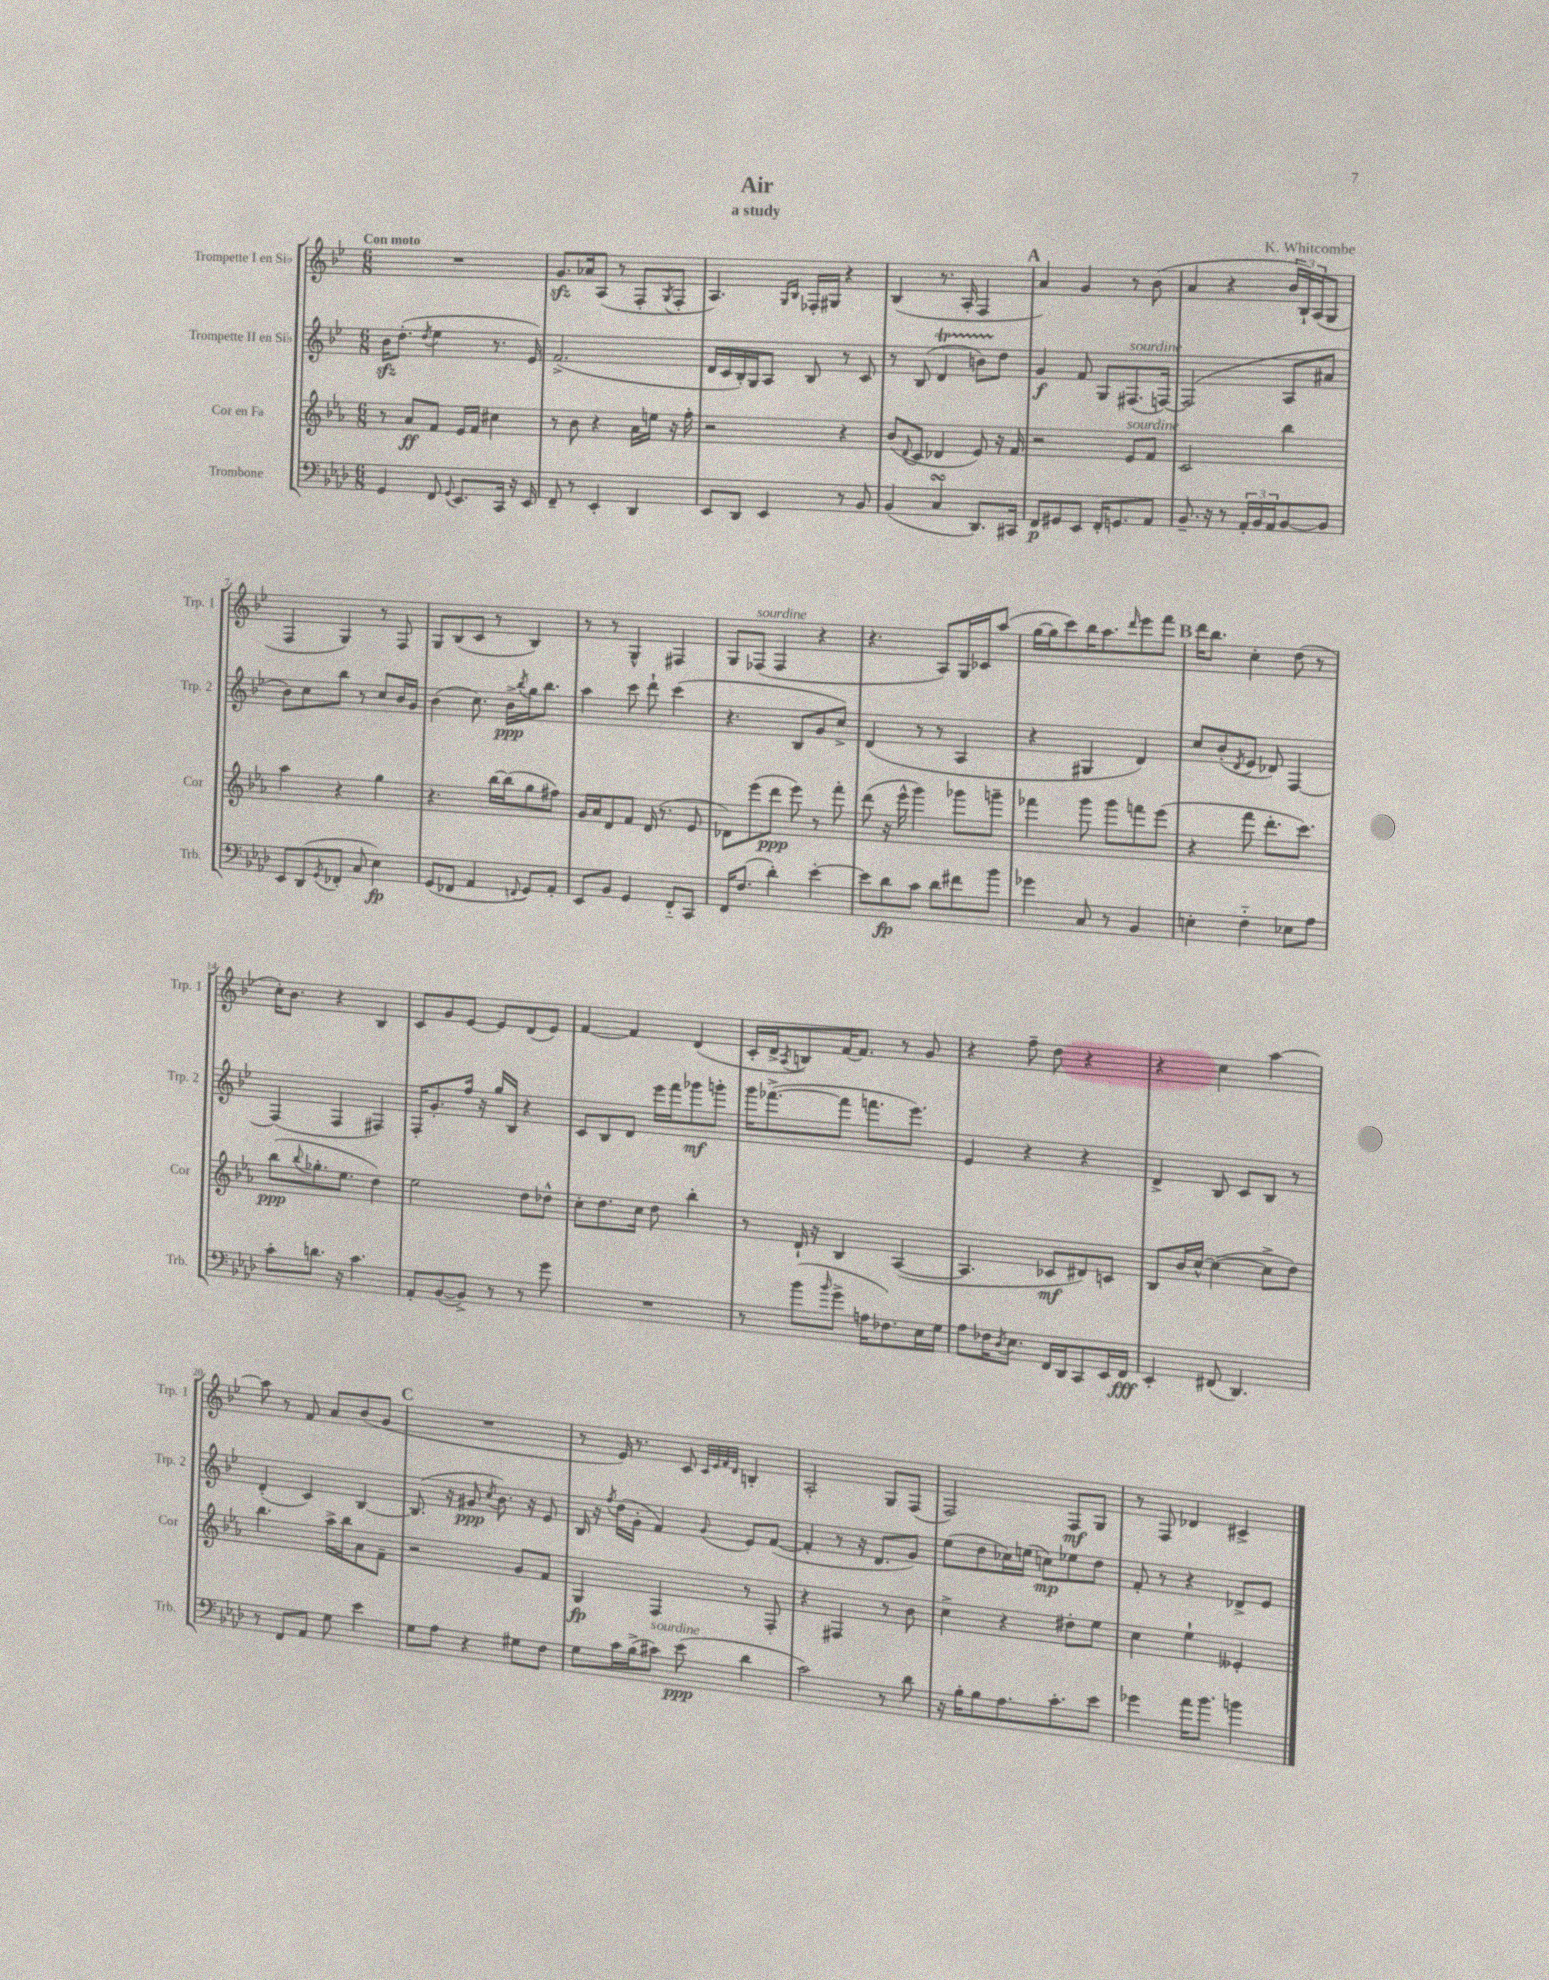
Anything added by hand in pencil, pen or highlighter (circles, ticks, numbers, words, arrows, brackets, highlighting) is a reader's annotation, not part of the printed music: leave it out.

**kern	**dynam	**kern	**dynam	**kern	**dynam	**kern	**dynam
*part4	*part4	*part3	*part3	*part2	*part2	*part1	*part1
*staff4	*staff4	*staff3	*staff3	*staff2	*staff2	*staff1	*staff1
*I"Trombone	*	*I"Cor en Fa	*	*I"Trompette II en Si♭	*	*I"Trompette I en Si♭	*
*I'Trb.	*	*I'Cor	*	*I'Trp. 2	*	*I'Trp. 1	*
*clefF4	*	*clefG2	*	*clefG2	*	*clefG2	*
*k[b-e-a-d-]	*	*k[b-e-a-]	*	*k[b-e-]	*	*k[b-e-]	*
*M6/8	*	*M6/8	*	*M6/8	*	*M6/8	*
=1	=1	=1	=1	=1	=1	=1	=1
!	!	!	!	!	!	!LO:TX:a:B:t=Con moto	!
4GG/	.	8r	.	16b-zz\KL	.	2.r	.
.	.	.	.	(8.dd'\J	.	.	.
.	.	8a-/L	ff	.	.	.	.
.	.	.	.	8qdd/	.	.	.
8FF/	.	8f/J	.	4ee-\	.	.	.
8qqGG/	.	.	.	.	.	.	.
8.EE-/L	.	16e-/LL	.	.	.	.	.
.	.	16f/JJ	.	.	.	.	.
.	.	4cc#X\	.	8.r	.	.	.
16CC/Jk	.	.	.	.	.	.	.
16r	.	.	.	.	.	.	.
16EE-/	.	.	.	16e-/)	.	.	.
=2	=2	=2	=2	=2	=2	=2	=2
8FF~/	.	8r	.	(2.f^/	.	8.gzz/L	.
8r	.	8b-\	.	.	.	.	.
.	.	.	.	.	.	16a-X/k	.
4EE-'/	.	4r	.	.	.	(8A/J	.
.	.	.	.	.	.	8r	.
4DD-/	.	16a-\LL	.	.	.	8F'/L	.
.	.	16een\JJ	.	.	.	.	.
.	.	.	.	.	.	8qG/	.
.	.	16r	.	.	.	8F'/J	.
.	.	16ff'\	.	.	.	.	.
=3	=3	=3	=3	=3	=3	=3	=3
8EE-/L	.	2r	.	16d/LL	.	4.A/)	.
.	.	.	.	16c/	.	.	.
8DD-/J	.	.	.	16B-'/)	.	.	.
.	.	.	.	16G/J	.	.	.
4EE-/	.	.	.	8A/J	.	.	.
.	.	.	.	.	.	16qqG/LL	.
.	.	.	.	.	.	16qqB-/JJ	.
.	.	.	.	8B-/	.	16F-X'/LL	.
.	.	.	.	.	.	16G#X/JJ	.
8r	.	4r	.	8r	.	4r	.
8BB-/	.	.	.	8c/	.	.	.
=4	=4	=4	=4	=4	=4	=4	=4
(4BB-/	.	(8b-/L	.	8r	.	(4B-/	.
.	.	8qqd/	.	.	.	.	.
.	.	8c/J	.	(8B-/	.	.	.
4CsSsS/	.	4d-X/	.	4dt/	.	8.r	.
.	.	.	.	.	.	16A'/	.
8.DD-/L)	.	8e-/)	.	8bnTTT\L)	.	4F/	.
.	.	16r	.	8dd\J	.	.	.
16CC#X/Jk	.	16f/	.	.	.	.	.
!!LO:REH:place=s1:t=A
=5	=5	=5	=5	=5	=5	=5	=5
8FF/L	p	2r	.	4g/	f	4a/)	.
8GG#X/	.	.	.	.	.	.	.
8EE-/J	.	.	.	8f/	.	4g/	.
16FF'/KL	.	.	.	8G/L	.	.	.
8.GGn/	.	.	.	.	.	.	.
!	!	!	!	!LO:TX:a:i:t=sourdine	!	!	!
!	!	!LO:TX:a:i:t=sourdine	!	!	!	!	!
.	.	8e-/L	.	(8.F#X/	.	8r	.
8AA-/J	.	8f/J	.	.	.	(8b-\	.
.	.	.	.	[16Fn/Jk)	.	.	.
=6	=6	=6	=6	=6	=6	=6	=6
8.BB-~/	.	2c/	.	(2F/]	.	4a/	.
16r	.	.	.	.	.	.	.
8r	.	.	.	.	.	4r	.
24AA-'/LL	.	.	.	.	.	.	.
24BB-/	.	.	.	.	.	.	.
24AA-/J	.	.	.	.	.	.	.
[8BB-/	.	4bb-\	.	8A/L	.	24b-/LL	.
.	.	.	.	.	.	24B-`/)	.
.	.	.	.	.	.	(24A/J	.
8BB-/J]	.	.	.	8a#X/J	.	8G/J	.
!!LO:LB:g=z
=7	=7	=7	=7	=7	=7	=7	=7
8EE-/L	.	4aa-\	.	8b-\L)	.	4F/	.
(8DD-/	.	.	.	8cc\	.	.	.
8qGG/	.	.	.	.	.	.	.
8FF-X'/J	.	4r	.	8bb-\J	.	4G/)	.
8C/	.	.	.	8r	.	.	.
4E-\)	fp	4gg\	.	8cc/L	.	8r	.
.	.	.	.	16b-/L	.	8F/	.
.	.	.	.	16g/JJ	.	.	.
=8	=8	=8	=8	=8	=8	=8	=8
(8GG/L	.	4.r	.	(4b-\	.	8G/L	.
8FF-X/J	.	.	.	.	.	(8B-/	.
4AA-/	.	.	.	8.cc\)	.	8c/J	.
.	.	[16bb-\LL	.	.	.	8r	.
.	.	(16bb-\J]	.	16b-^\LL	ppp	.	.
8qqFFn/	.	.	.	8qbb-/	.	.	.
8GG/L)	.	8gg\	.	16gg\J	.	4B-/)	.
.	.	.	.	8.bb-\J	.	.	.
8AA-'/J	.	8ff#X\J)	.	.	.	.	.
=9	=9	=9	=9	=9	=9	=9	=9
8EE-/L	.	16g/LL	.	4aa\	.	8r	.
.	.	16a-/J	.	.	.	.	.
8BB-/J	.	8d/	.	.	.	8r	.
4GG/	.	8f/J	.	8ccc\	.	4G^^/	.
.	.	(16d/	.	8ddd`\	.	.	.
.	.	8.r	.	.	.	.	.
8FF/L	.	.	.	(4ccc\	.	4F#X/	.
8CC/J	.	8e-/	.	.	.	.	.
=10	=10	=10	=10	=10	=10	=10	=10
16FF/KL	.	8d-X\L)	.	4.r	.	8G/L	.
(8.F/J	.	.	.	.	.	.	.
!	!	!	!	!	!	!LO:TX:a:i:t=sourdine	!
.	.	(8eee-\	.	.	.	(8F-X/J	.
4d-'\)	.	8ddd\J	ppp	.	.	4F-/	.
.	.	8eee-\)	.	8B-/L	.	.	.
[4e-'\	.	8r	.	8g/	.	4r	.
.	.	8fff'\	.	8cc^/J)	.	.	.
=11	=11	=11	=11	=11	=11	=11	=11
8e-\L]	.	(8ddd\	.	(4d/	.	4.r	.
8d-\	fp	16r	.	.	.	.	.
.	.	16eee-^^\	.	.	.	.	.
8c\J	.	4ggg\)	.	8r	.	.	.
8d-\L	.	.	.	8r	.	8A/L)	.
8f#X\	.	8ggg-X\L	.	4A/	.	16G/L	.
.	.	.	.	.	.	16c-X/J	.
8b-\J	.	8gggn~\J	.	.	.	(8aa/J	.
=12	=12	=12	=12	=12	=12	=12	=12
4g-X\	.	4fff-X\	.	4r	.	[16gg\LL	.
.	.	.	.	.	.	16gg\J]	.
.	.	.	.	.	.	8ccc\)	.
8C/	.	8ggg\	.	4G#X/	.	16bb-\K	.
.	.	.	.	.	.	8.aa\	.
8r	.	8ggg\L	.	.	.	.	.
.	.	.	.	.	.	16qqddd/	.
4BB-/	.	8fffn\	.	4d/)	.	8eee-\	.
.	.	(8eee-\J	.	.	.	8fff\J	.
!!LO:REH:place=s1:t=B
=13	=13	=13	=13	=13	=13	=13	=13
4En'\	.	4r	.	8cc/L	.	16ddd\KL	.
.	.	.	.	.	.	8.bb-\J	.
.	.	.	.	(8b-'/	.	.	.
.	.	.	.	8qd/	.	.	.
4F\	.	8fff\	.	8e-/J	.	4cc'\	.
.	.	8.ddd'\L	.	8d-X/)	.	.	.
8E-X\L	.	.	.	[4F/	.	(8dd\	.
.	.	8.ccc\J)	.	.	.	.	.
8A-\J	.	.	.	.	.	8r	.
!!LO:LB:g=z
=14	=14	=14	=14	=14	=14	=14	=14
8c'\L	.	(8bb-\L	ppp	(4F/]	.	16cc'\KL)	.
.	.	.	.	.	.	8.b-\J	.
.	.	8qqbb-/	.	.	.	.	.
8.dn\J	.	8.gg-X'\	.	.	.	.	.
.	.	.	.	4F/	.	4r	.
16r	.	8.ee-\J	.	.	.	.	.
4.c\	.	.	.	.	.	.	.
.	.	4dd\)	.	4F#X/)	.	4B-/	.
=15	=15	=15	=15	=15	=15	=15	=15
8AA-'/L	.	2ee-\	.	16F'/KL	.	8c/L	.
.	.	.	.	8.g'/	.	.	.
([8BB-/	.	.	.	.	.	8g/	.
8BB-^/J])	.	.	.	16ff/Jk	.	[8e-/J	.
.	.	.	.	16r	.	.	.
8r	.	.	.	16gg/LL	.	8e-/L]	.
.	.	.	.	16B-/JJ	.	.	.
8r	.	8dd\L	.	4r	.	(8d/	.
8g\	.	8dd-X^^\J	.	.	.	8e-/J)	.
=16	=16	=16	=16	=16	=16	=16	=16
2.r	.	8cc'\L	.	8c/L	.	[4f/	.
.	.	8.dd\	.	8B-/	.	.	.
.	.	.	.	8d/J	.	4f/]	.
.	.	16cc\Jk	.	.	.	.	.
.	.	8dd\	.	16eee-\LL	.	.	.
.	.	.	.	16fff\J	.	.	.
.	.	4bb-'\	.	8ggg-X\	mf	(4d/	.
.	.	.	.	8gggn'\J	.	.	.
=17	=17	=17	=17	=17	=17	=17	=17
8r	.	8r	.	16ggg\KL	.	16c'/LL	.
.	.	.	.	([8.fff-X^\	.	16d^/J	.
.	.	.	.	.	.	8qA/	.
(8b-\L	.	16d`/	.	.	.	8Bn/)	.
.	.	16r	.	.	.	.	.
16qqb-/	.	.	.	.	.	.	.
8g^\J	.	4B-/	.	8fff-\J]	.	[16f/K	.
.	.	.	.	.	.	8.f/J]	.
16An\KL	.	.	.	8.fffn\L	.	.	.
8.F-X\)	.	.	.	.	.	.	.
.	.	([4A-/	.	.	.	8r	.
.	.	.	.	8.eee-\J)	.	.	.
16E-\L	.	.	.	.	.	8g/	.
16G\JJ	.	.	.	.	.	.	.
=18	=18	=18	=18	=18	=18	=18	=18
8A-\L	.	4.A-/]	.	4e-/	.	4r	.
16F-X\K	.	.	.	.	.	.	.
8qD-/	.	.	.	.	.	.	.
8.E-\J	.	.	.	.	.	.	.
.	.	.	.	4r	.	8ff~\	.
16FF/LL	.	8c-X/L	mf	.	.	8dd\	.
16DD-/J	.	.	.	.	.	.	.
8CC/	.	8d#X/)	.	4r	.	4r	.
16EE-/L	.	8cn/J	.	.	.	.	.
16FF/JJ	fff	.	.	.	.	.	.
=19	=19	=19	=19	=19	=19	=19	=19
4EE-'/	.	8B-/L	.	4d^/	.	4r	.
.	.	16b-/L	.	.	.	.	.
.	.	[16cc^^/JJ	.	.	.	.	.
(8FF#X/	.	(4cc\_	.	8B-/	.	4cc\	.
4.DD-/)	.	.	.	8c/L	.	.	.
.	.	8cc^\L]	.	8B-/J	.	[4aa\	.
.	.	8dd\J)	.	8r	.	.	.
!!LO:LB:g=z
=20	=20	=20	=20	=20	=20	=20	=20
8r	.	4.bb-\	.	(4d'/	.	8aa\]	.
8FF/L	.	.	.	.	.	8r	.
8AA-/J	.	.	.	4c/)	.	8f/	.
8G\	.	16aa-^\LL	.	.	.	8a/L	.
.	.	16bb-\J	.	.	.	.	.
4e-\	.	8a-\	.	[4B-/	.	(8b-/	.
.	.	8f~\J	.	.	.	8g/J	.
!!LO:REH:place=s1:t=C
=21	=21	=21	=21	=21	=21	=21	=21
8G\L	.	2r	.	(8.B-/]	.	2.r	.
8A-\J	.	.	.	.	.	.	.
.	.	.	.	16r	.	.	.
4r	.	.	.	8g#X/	ppp	.	.
.	.	.	.	8qcc/	.	.	.
.	.	.	.	8.b-\)	.	.	.
8G#X\L	.	8g/L	.	.	.	.	.
.	.	.	.	16r	.	.	.
8F\J	.	8f/J	.	8e-/	.	.	.
=22	=22	=22	=22	=22	=22	=22	=22
8G\L	.	4G/	fp	16B-/	.	8r	.
.	.	.	.	16r	.	.	.
.	.	.	.	8qff/	.	.	.
16c\L	.	.	.	(16dd\LL	.	16e-/)	.
(16B-^\J	.	.	.	16g'\JJ	.	8.r	.
!LO:TX:a:i:t=sourdine	!	!	!	!	!	!	!
8c#X\J)	.	4F/	.	4f/)	.	.	.
(8e-\	ppp	.	.	.	.	8c/	.
.	.	.	.	.	.	32qqc/LLL	.
.	.	.	.	.	.	32qqe-/	.
.	.	.	.	.	.	32qqf/	.
.	.	.	.	8qqg/	.	32qqd/JJJ	.
4d-\	.	8r	.	8e-/L	.	4Bn'/	.
.	.	8F'/	.	([8f/J	.	.	.
=23	=23	=23	=23	=23	=23	=23	=23
2c\)	.	4r	.	4f'/]	.	2A'/	.
.	.	4F#X/	.	8r	.	.	.
.	.	.	.	16r	.	.	.
.	.	.	.	8.d/L	.	.	.
8r	.	8r	.	.	.	8G/L	.
8d-\	.	8b-\	.	8g/J)	.	(8F/J	.
=24	=24	=24	=24	=24	=24	=24	=24
16r	.	4cc^\	.	(8ee-\L	.	2F/)	.
16B-'\KL	.	.	.	.	.	.	.
8B-\	.	.	.	8dd\	.	.	.
8.A-\	.	4r	.	16cc-X\L)	.	.	.
.	.	.	.	(16een\JJ	.	.	.
.	.	.	.	8ccn\L)	mp	.	.
8.c'\	.	.	.	.	.	.	.
.	.	8dd#X'\L	.	8ee-X\	.	8F/L	mf
8e-\J	.	8ee-\J	.	8dd\J	.	8G/J	.
=25	=25	=25	=25	=25	=25	=25	=25
4g-X\	.	4cc\	.	8f'/	.	8r	.
.	.	.	.	8r	.	8F/	.
16a-\KL	.	4ee-`\	.	4r	.	4d-X/	.
8.b-\J	.	.	.	.	.	.	.
4bn\	.	4e--X'/	.	8d-X^/L	.	4c#X^/	.
.	.	.	.	8e-/J	.	.	.
==	==	==	==	==	==	==	==
*-	*-	*-	*-	*-	*-	*-	*-
